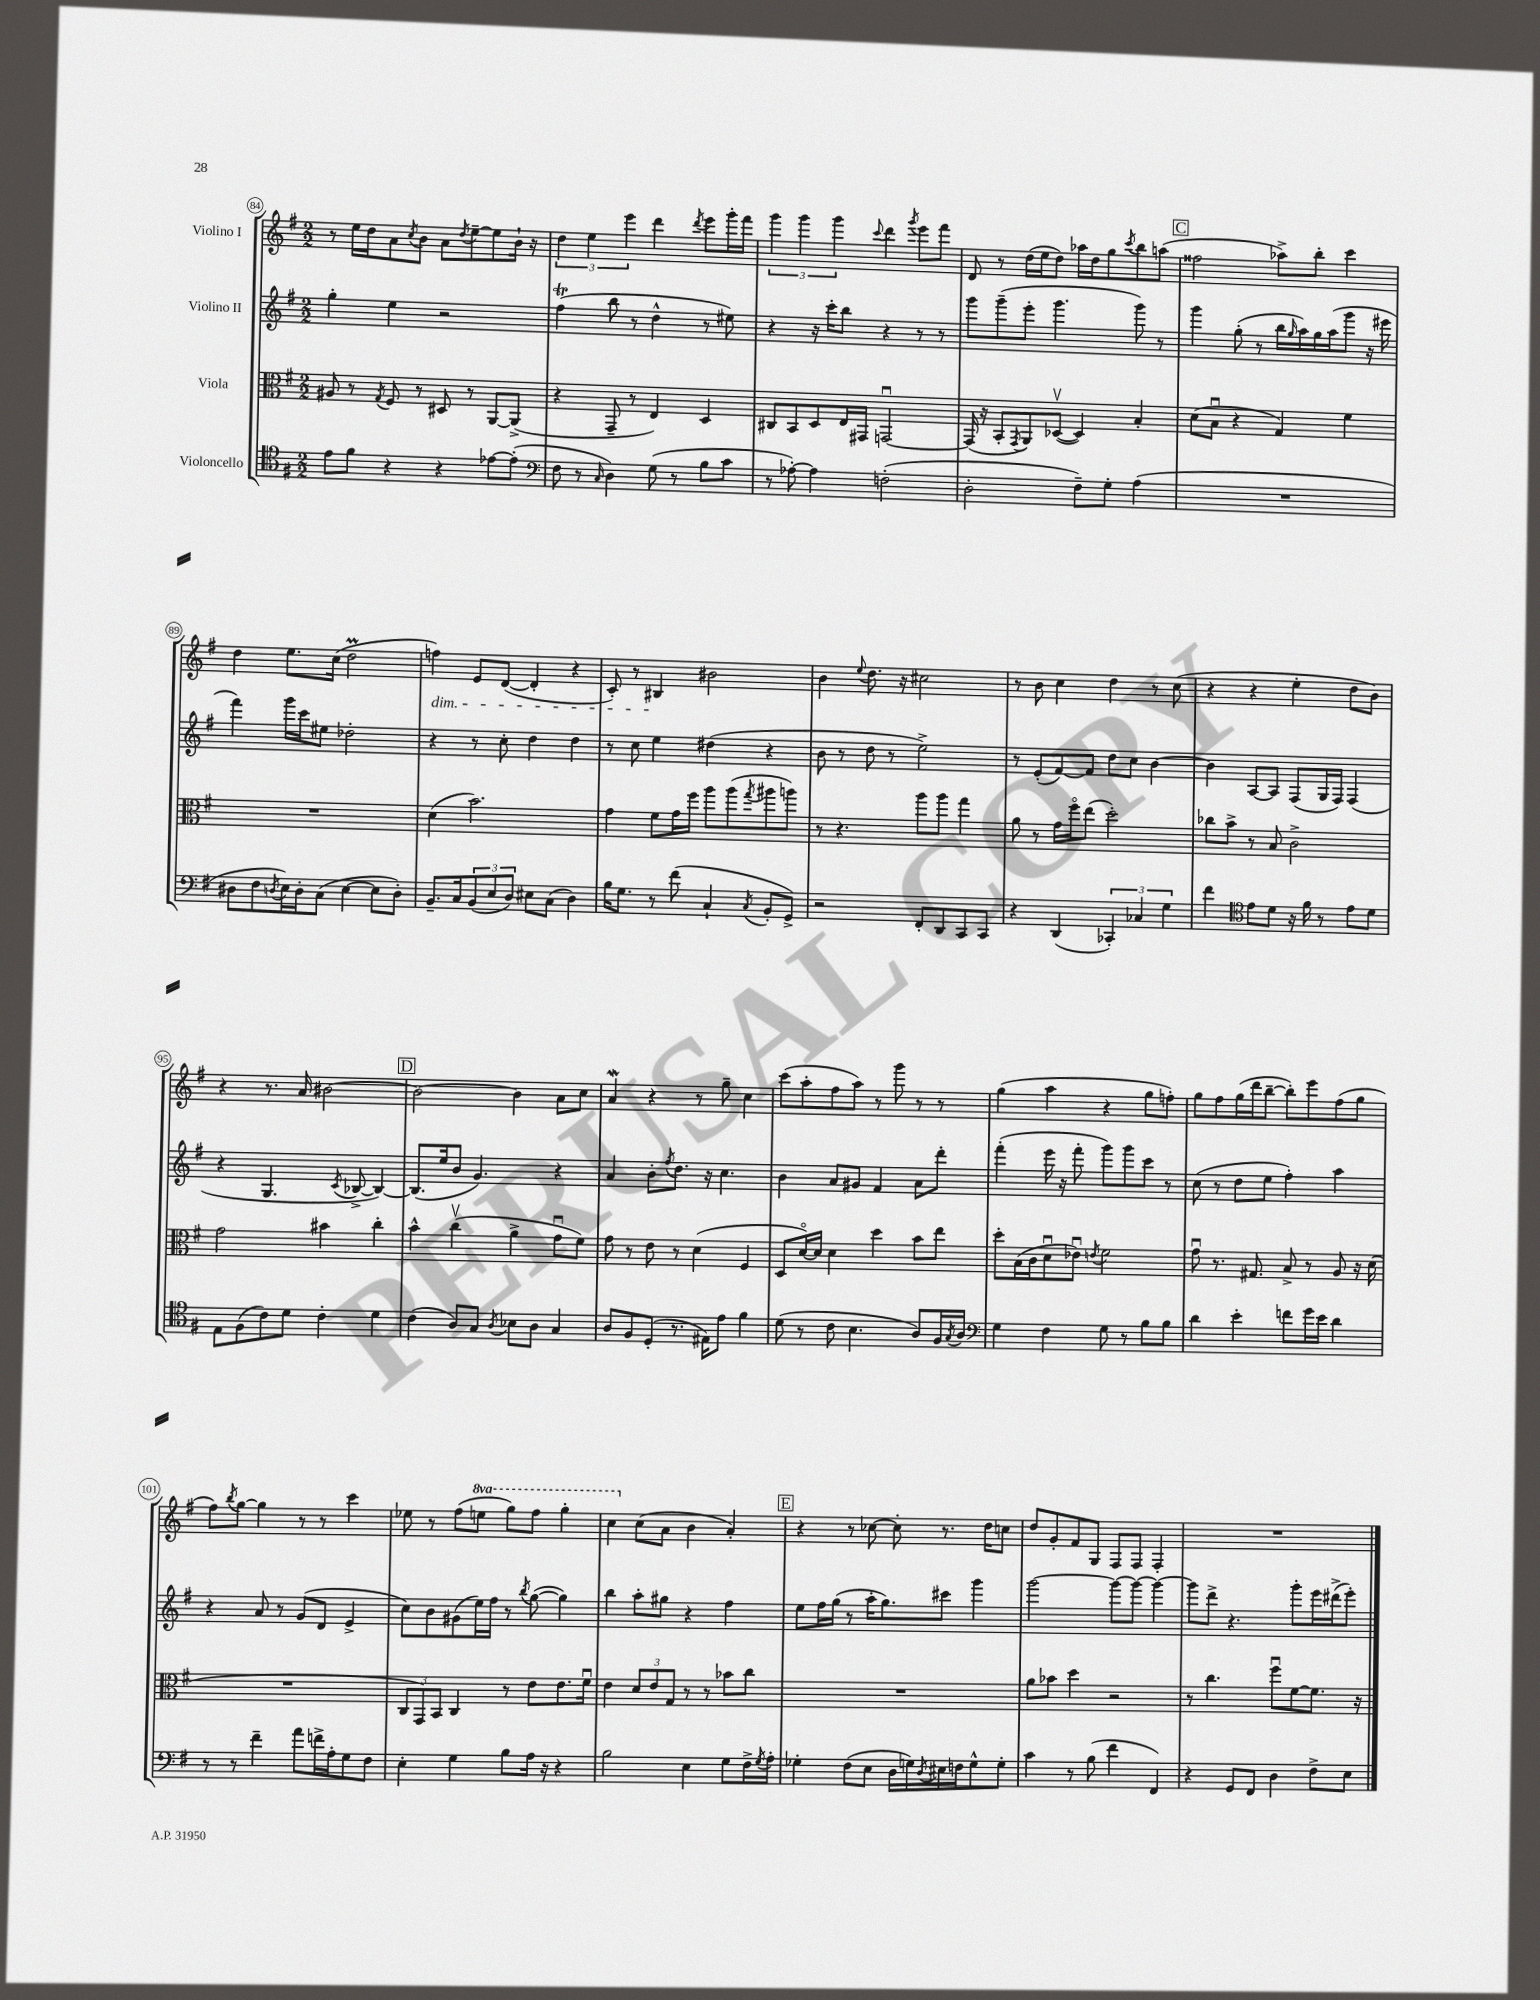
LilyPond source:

<<
\new StaffGroup <<
\new Staff = "s0" \with { instrumentName = "Violino I" } {
    \clef treble \key g \major \numericTimeSignature \time 2/2 \set Staff.ottavationMarkups = #ottavation-simple-ordinals
    r8 e''16 d''16 a'8 \acciaccatura { c''8 } b'8 a'8 \acciaccatura { d''8 } e''8~-- e''8 b'16-! r16 |
    \tuplet 3/2 { d''4 e''4 e'''4 } d'''4 \acciaccatura { d'''8 } e'''8 g'''16-. fis'''16 |
    \tuplet 3/2 { g'''4 g'''4 g'''4 } \appoggiatura { c'''8 } d'''4 \acciaccatura { g'''8 } e'''8 fis'''8 |
    d'8 r8 d''16( e''16 d''8) aes''16 d''16 g''8 \acciaccatura { c'''8 } b''8 a''8( |
    \mark \markup { \box "C" } fisis''2 aes''8->) b''8-. c'''4 |
    d''4 e''8. c''16( d''2\prall |
    f''4\dim) e'8 d'8~( d'4-. r4 |
    c'8-.) r8 bis4\! bis'2 |
    b'4 \appoggiatura { e''8 } d''8. r16 cis''2 |
    r8 b'8 c''4 d''4 r8 c''8( |
    r4 r4 e''4-. d''8 b'8) |
    r4 r8. a'16 bis'2~ |
    \mark \markup { \box "D" } bis'2~ bis'4 a'8 c''8 |
    a'4\mordent r4 r8 g''8-- c''4 |
    c'''8( a''8-. fis''8 a''8) r8 g'''8 r8 r8 |
    g''4( a''4 r4 g''8 f''8-.) |
    g''8 fis''8 g''16( d'''16 b''8~-- b''8-.) e'''8 fis''8( g''8 |
    fis''8) \acciaccatura { b''8 } g''8~ g''4 r8 r8 c'''4 |
    ees''8 r8 fis''8( \ottava #1 e'''!8 g'''8) fis'''8 g'''4-. |
    c'''4 \ottava #0 c''8( a'8 b'4 a'4-.) |
    \mark \markup { \box "E" } r4 r8 ces''8~ ces''8-. r8. d''16 c''8 |
    d''8 g'8-. fis'8 g8 fis8 fis8 fis4-. |
    R1 \bar "|." |
}
\new Staff = "s1" \with { instrumentName = "Violino II" } {
    \clef treble \key g \major \numericTimeSignature \time 2/2
    g''4-. e''4 r2 |
    fis''4\trill( b''8 r8 d''4-^ r8 eis''8) |
    r4 r16 c'''16-. b''8 r4 r8 r8 |
    g'''8 g'''8--( e'''8-. g'''4. g'''8) r8 |
    \mark \markup { \box "C" } g'''4 g''8-.( r8 b''16 \grace { g''16 } a''16) g''16 a''16( g'''8 r16 eis'''16 |
    fis'''4) g'''16 c'''16 eis''8 des''2-. |
    r4 r8 c''8-. d''4 d''4 |
    r8 c''8 e''4 dis''4( r4 |
    b'8 r8 d''8 r8 e''2->) |
    r8 e'8-.( fis'8~) fis'8 d''8 c''8 b'4~ |
    b'4 a8~ a8 fis8( g16 fis16) fis4( |
    r4 g4. \acciaccatura { c'8 } bes8~-> bes4~) |
    \mark \markup { \box "D" } bes8.( e''16 b'8 g'4.) r4 |
    a'4 b'8-. \acciaccatura { fis''8 } d''8. r16 c''4. |
    b'4 a'8 gis'8 fis'4 a'8 d'''8-. |
    fis'''4-.( e'''16 r16 fis'''8-. g'''8) g'''8 c'''8 r8 |
    c''8( r8 d''8 e''8 fis''4-.) a''4 |
    r4 a'8 r8 g'8( d'8 e'4-> |
    c''8) b'8 gis'8( e''16) fis''16 r8 \acciaccatura { b''8 } g''8~( g''4) |
    b''4 a''8-. gis''8 r4 fis''4 |
    \mark \markup { \box "E" } e''8 fis''16 g''16( r8 a''16-. g''8.) cis'''8 g'''4 |
    g'''2~ g'''8~ g'''8~ g'''4~ |
    g'''8 d'''8-> r4. g'''8-. e'''16 dis'''16->( e'''8-.) \bar "|." |
}
\new Staff = "s2" \with { instrumentName = "Viola" } {
    \clef alto \key g \major \numericTimeSignature \time 2/2
    ais8 r8 \acciaccatura { g8 } fis8 r8 dis8 r8 a,8~ a,8->( |
    r4 g,8-- r8 e4) d4 |
    cis8 b,8 d8 e16 gis,16 g,2~\downbow |
    g,16( r16 b,8-. \acciaccatura { g,8 } a,8) des8~\upbow( des4) b4-. |
    \mark \markup { \box "C" } d'8( b8\downbow r4 g4) fis'4 |
    R1 |
    d'4( b'2.) |
    g'4 fis'8 g'16 fis''16 a''8 a''8( \acciaccatura { g''8 } ais''8 a''8) |
    r8 r4. a''8 a''8 g''4 |
    a'8 r8 g'16 fis''16\flageolet e''8( d''2-.) |
    ces''8 b'8-> r8 b8 c'2-> |
    g'2 bis'4 c''4-. |
    \mark \markup { \box "D" } b'4-^ c''4\upbow( a'4-> g'8\downbow fis'8) |
    g'8 r8 e'8 r8 d'4( fis4 |
    d8 d'16~\flageolet) d'16 d'4 d''4 b'8 e''8 |
    d''8-. b16( c'16 d'8\downbow ees'8\downbow) \acciaccatura { e'8 } fis'2 |
    g'8\downbow r8. gis8. b8-> r8 a8 r16 d'16( |
    R1 |
    \tuplet 3/2 { c8 g,8) b,8 } c4 r8 e'8 e'8. fis'16\downbow |
    e'4 \tuplet 3/2 { d'8 e'8 g8 } r8 r8 bes'8 c''8 |
    \mark \markup { \box "E" } R1 |
    a'8 bes'8 d''4 r2 |
    r8 c''4. fis''8\downbow fis'8~ fis'8. r16 \bar "|." |
}
\new Staff = "s3" \with { instrumentName = "Violoncello" } {
    \clef tenor \key g \major \numericTimeSignature \time 2/2
    e'8 fis'8 r4 r4 ees'8~ ees'8-.( |
    \clef bass fis8 r8 \grace { c16 } d4) g8( r8 b8 c'8 |
    r8 aes8~-.) aes4 f2-.( |
    d2-. fis8--) g8-. a4( |
    \mark \markup { \box "C" } R1 |
    dis8 fis8 \acciaccatura { d8 } e16) d16-. c8( e4~ e8 d8-.) |
    b,8.-- c16 \tuplet 3/2 { b,8( e8 d8) } eis8 c8( d4) |
    b16 g8. r8 fis'8( c4-! \acciaccatura { c8 } b,8-. g,8->) |
    r2 fis,8-. d,8 c,8 c,8 |
    r4 d,4( \tuplet 3/2 { ces,4-.) ces4 g4 } |
    fis'4 \clef tenor e'8 d'8 r16 fis'16 r8 e'8 d'8 |
    e8 fis8( c'8) d'8 c'4-. d'4 |
    \mark \markup { \box "D" } c'4( a8) g8 \acciaccatura { a8 } bes8 a8 g4 |
    a8 fis8 d8-.( r8. eis16) e'8 fis'4 |
    d'8( r8 c'8 b4. a8) fis16 \acciaccatura { g8 } a16 |
    \clef bass g4 fis4 g8 r8 b8 b8 |
    d'4 e'4-. f'8 g'16 e'16 d'4 |
    r8 r8 fis'4-- a'8 f'16-> a16-. g8 fis8 |
    e4-. g4 b8 a16 r16 r4 |
    b2 e4 g8 fis16-> \acciaccatura { g8 } a16-. |
    \mark \markup { \box "E" } ges4-. fis8( e8 d16 g16) \acciaccatura { d8 } eis16 f16 g8-^ g8-. |
    c'4 r8 b8( fis'4 fis,4) |
    r4 g,8 fis,8 d4 fis8-> e8 \bar "|." |
}
>>
>>
\layout { \context { \Score currentBarNumber = #84 \override BarNumber.stencil = #(make-stencil-circler 0.1 0.3 ly:text-interface::print) } }
